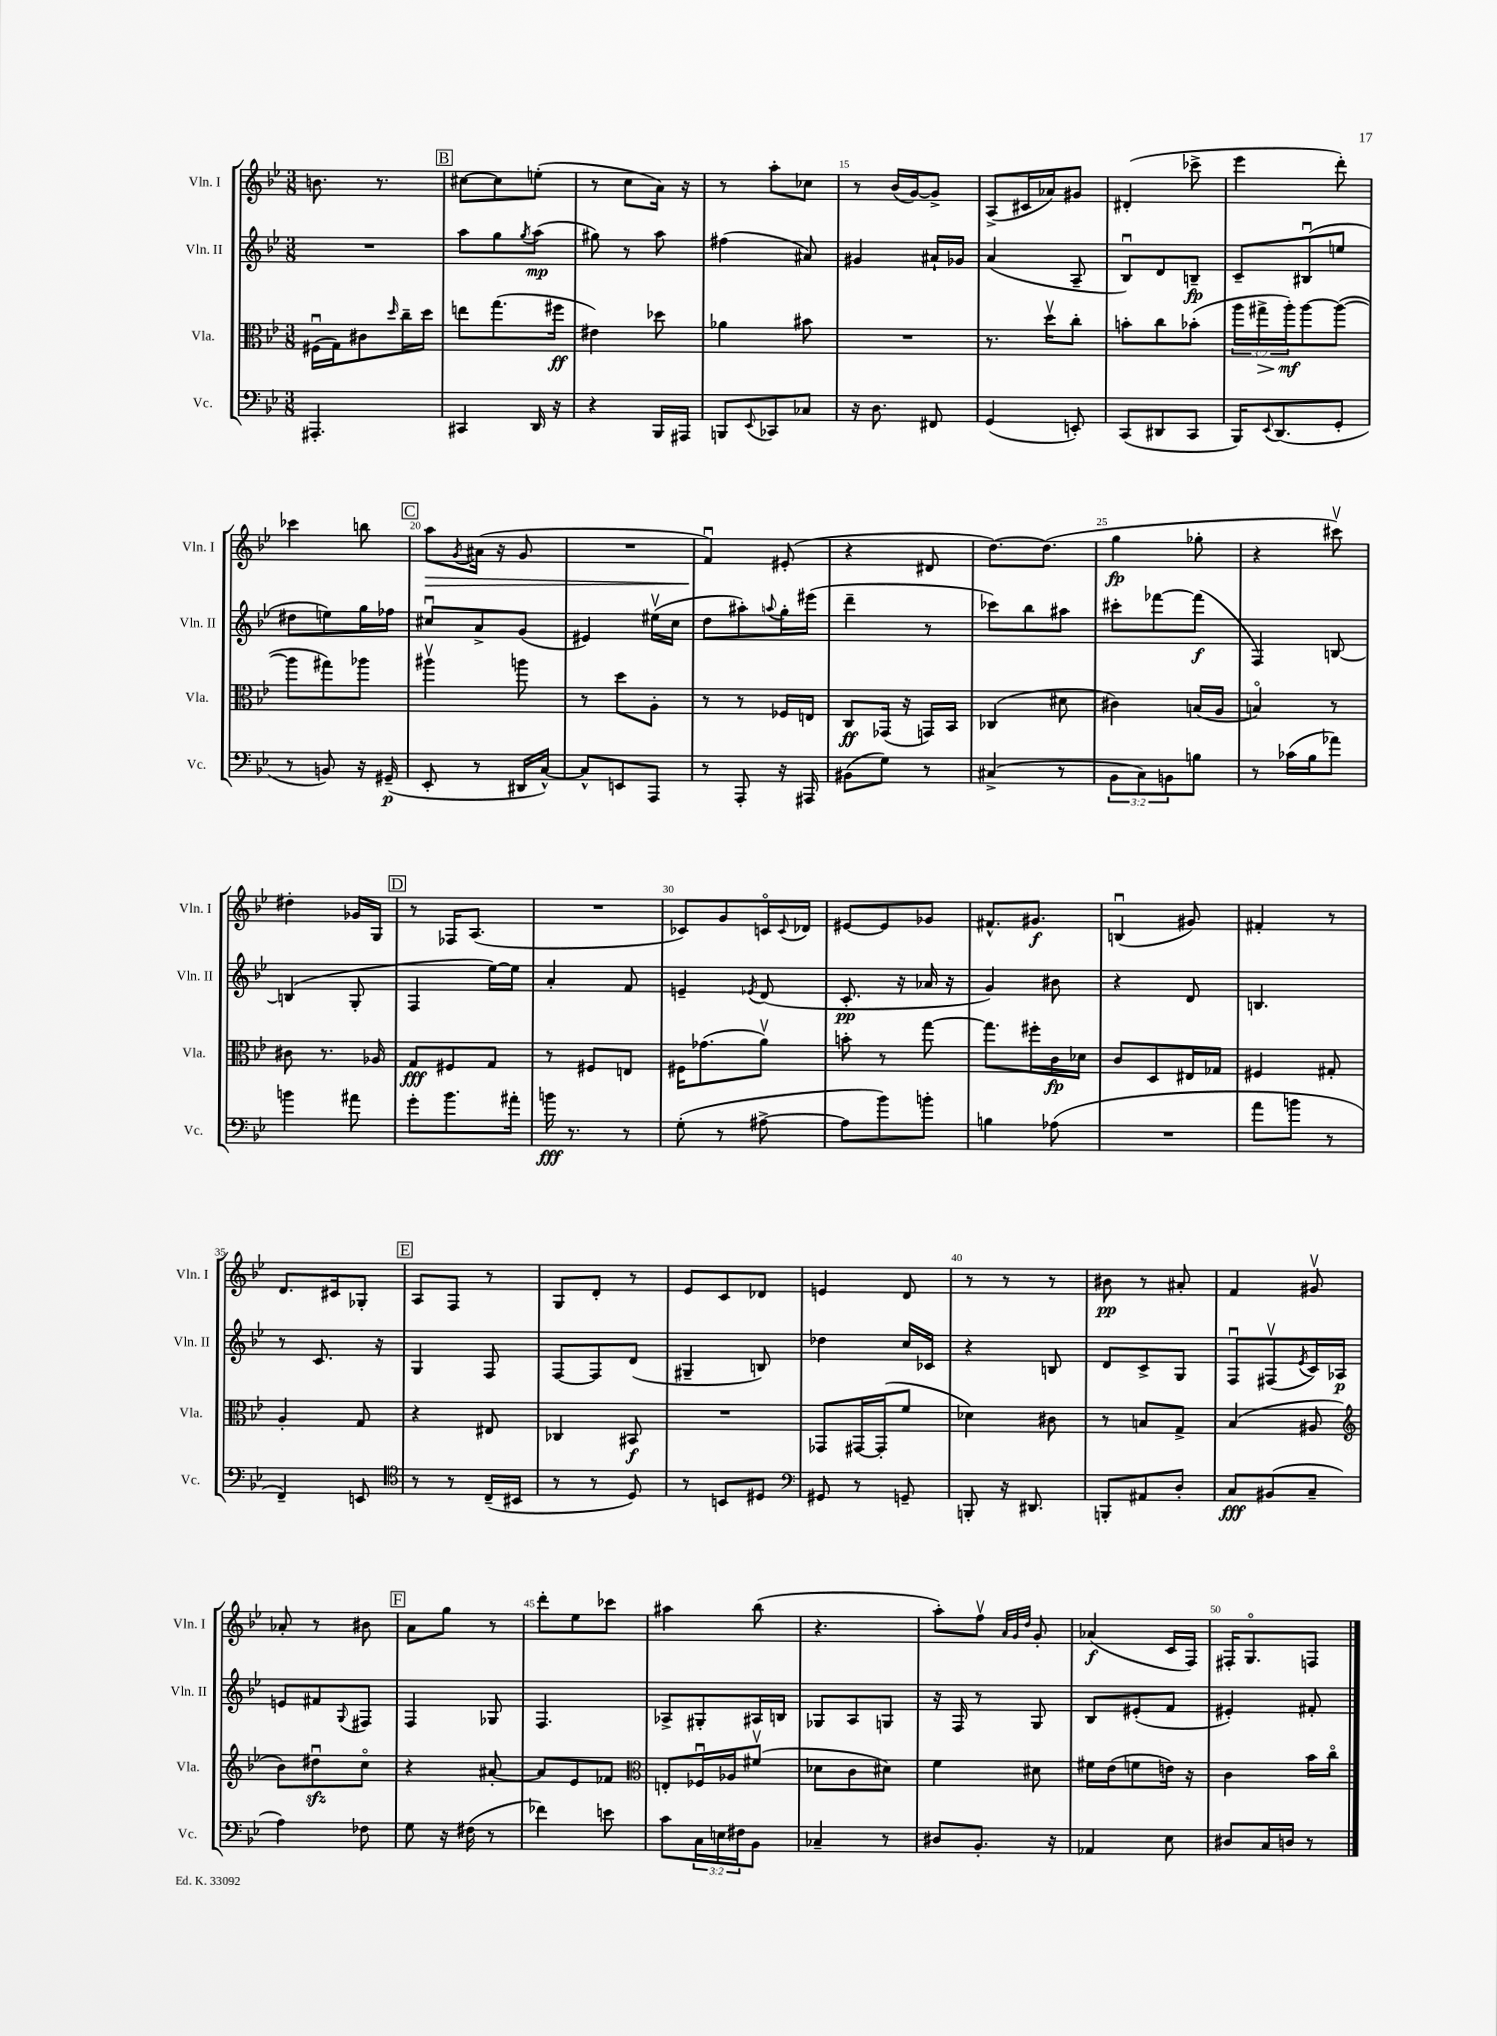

**kern	**kern	**kern	**kern
*staff4	*staff3	*staff2	*staff1
*clefF4	*clefC3	*clefG2	*clefG2
*k[b-e-]	*k[b-e-]	*k[b-e-]	*k[b-e-]
*M3/8	*M3/8	*M3/8	*M3/8
4.AAA#'	(16F#u	4.r	8.b
.	16G)	.	.
.	8c#	.	.
.	.	.	8.r
.	16qqdd	.	.
.	16cc~	.	.
.	16dd	.	.
=	=	=	=
4CC#	8ee	8aa	[8cc#
.	(8.gg	8gg	8cc#]
.	.	8qgg	.
16DD	.	(8aa	(8ee'
16r	16ff#	.	.
=	=	=	=
4r	4e#)	8gg#)	8r
.	.	8r	8cc
16BBB-	8dd-	8aa	16a)
16AAA#	.	.	16r
=	=	=	=
8BBB	4a-	(4ff#	8r
8qqEE-	.	.	.
8CC-	.	.	8aa'
8C-	8b#	8a#)	8cc-
=	=	=	=
16r	4.r	4g#	8r
8.D	.	.	.
.	.	.	(16b-
.	.	.	[16g)
8FF#	.	16a#`	8g^]
.	.	16g-	.
=	=	=	=
(4GG	8.r	(4a	(8A^
.	.	.	16c#
.	16ddv	.	16a-)
8EE')	8cc'	8A~	8g#
=	=	=	=
(8CC	8b'	8B-u)	(4d#'
8DD#	8cc	8d	.
8CC	(8b-'	8B~	8ccc-^
=	=	=	=
16BBB-)	24aa	8c~	4eee-
.	24gg#^	.	.
8qqEE-	.	.	.
(8.DD	.	.	.
.	24aa')	.	.
.	[8aa	(8B#u	.
8GG'	(8aa_	8ee	8ddd')
=	=	=	=
8r	8aa]	8dd#	4ccc-
8BB)	8gg#)	8ee)	.
16r	8aa-	16gg	8bb
(16GG#~	.	16ff-	.
=	=	=	=
8EE-'	4aa#v	8cc#u	8aa
.	.	.	8qg
8r	.	8a^	(16a#
.	.	.	16r
16DD#	8aa	(8g	8g
[16C^^)	.	.	.
=	=	=	=
8C^^]	8r	4e#)	4.r
8EE	8dd	.	.
8AAA	8A'	(16ee#v	.
.	.	16cc	.
=	=	=	=
8r	8r	8dd	4fu)
8AAA'	8r	8aa#')	.
.	.	8qqaa	.
16r	16F-	16gg'	(8e#'
16AAA#	16E	(16eee#	.
=	=	=	=
(8BB#	8C	4ddd~	4r
8G)	(16GG-	.	.
.	16r	.	.
8r	16GG)	8r	8d#
.	16BB-	.	.
=	=	=	=
(4C#^	(4C-	8ccc-)	[8.dd)
.	.	8bb-	.
.	.	.	(8.dd]
8r	8d#	8aa#	.
=	=	=	=
12BB-	4c#)	8ccc#'	4gg
12C)	.	.	.
.	.	[8fff-	.
12BB	.	.	.
8B	(16B	(8fff-]	8gg-'
.	16A	.	.
=	=	=	=
8r	4Bo)	4F)	4r
(16c-	.	.	.
16B-	.	.	.
8a-)	8r	[8B	8ccc#v)
=	=	=	=
4b	8c#	(4B]	4dd#'
.	8.r	.	.
8a#	.	8G'	16g-
.	16A-	.	16G
=	=	=	=
8g'	8G	4F	8r
8.b-	8F#	.	16F-
.	.	.	(8.A
.	8G	[16ee-)	.
16a#'	.	16ee-]	.
=	=	=	=
16b	8r	4a'	4.r
8.r	.	.	.
.	8F#	.	.
8r	8E	8f	.
=	=	=	=
(8G'	16F#	4e~	8c-)
.	(8.g-	.	.
8r	.	.	8g
.	.	8qe-	.
[8A#^	8av)	(8d	16co
.	.	.	8qqc
.	.	.	16d-
=	=	=	=
8A#]	8b'	8.c'	[8e#
8b-)	8r	.	8e#]
.	.	16r	.
8b'	[8gg	16a-	8g-
.	.	16r	.
=	=	=	=
4B	8.gg]	4g)	8.f#^^
.	16ff#'	.	8.g#
(8A-	16c	8b#	.
.	16d-	.	.
=	=	=	=
4.r	8c	4r	(4Bu
.	8D	.	.
.	16E#	8d	8g#)
.	16G-	.	.
=	=	=	=
8a	4F#	4.B	4f#'
8b	.	.	.
8r	8G#'	.	8r
=	=	=	=
4FF~)	4A'	8r	8.d
.	.	8.c	.
.	.	.	16c#
8EE	8G	.	8G-'
.	.	16r	.
=	=	=	=
*clefC4	*	*	*
8r	4r	4G	8A
8r	.	.	8F
(16C~	8E#	8F	8r
16BB#	.	.	.
=	=	=	=
8r	4C-	[8F	8G
8r	.	8F]	8d'
8D)	8BB#	(8d	8r
=	=	=	=
8r	4.r	4G#~	8e-
8BB	.	.	8c
8D#	.	8B)	8d-
=	=	=	=
*clefF4	*	*	*
8GG#	8GG-	4dd-	4e
8r	[16GG#	.	.
.	(16GG#']	.	.
8GG~	8f	16cc	8d
.	.	16c-	.
=	=	=	=
8BBB'	4d-)	4r	8r
16r	.	.	8r
8.DD#	.	.	.
.	8c#	8B	8r
=	=	=	=
8BBB'	8r	8d	8b#
8AA#	8B	8c^	8r
8D'	8G^	8G	8a#'
=	=	=	=
8C	(4B-	8Fu	4f
(8BB#	.	(8F#v	.
.	.	8qe-	.
8C~	8A#	16c)	8g#v
.	.	16A-	.
=	=	=	=
*	*clefG2	*	*
4A)	8b-)	8e	8a-'
.	8dd#u	8f#	8r
.	.	8qqG	.
8F-	8cco	8F#	8b#
=	=	=	=
8G	4r	4F	8a
16r	.	.	8gg
(16F#	.	.	.
8r	[8a#'	8G-	8r
=	=	=	=
4f-)	8a#]	4.F	8ddd'
.	8e-	.	8ee-
8e	8f-	.	8ccc-
=	=	=	=
*	*clefC3	*	*
8c	8E'	8A-^	4aa#
24C	16F-u	8G#'	.
24E	.	.	.
.	16A-	.	.
24F#	.	.	.
8BB-	(8f#v	16A#	(8bb-
.	.	16B	.
=	=	=	=
4C-~	8d-	8G-	4.r
.	8c	8A	.
8r	8d#)	8G	.
=	=	=	=
8D#	4f	16r	8aa')
.	.	16F	.
8.BB-'	.	8r	8ffv
.	.	.	32qqa
.	.	.	32qqg
.	.	.	32qqdd
.	8d#	8G	8g'
16r	.	.	.
=	=	=	=
4AA-	16f#	8B-	(4a-
.	(16e-	.	.
.	8f	(8e#'	.
8E-	16e)	8f	16c
.	16r	.	16F)
=	=	=	=
8D#	4c	4e#')	16F#'
.	.	.	8.Go
16C	.	.	.
16D	.	.	.
8r	16b-	8f#'	8F
.	16cco	.	.
==	==	==	==
*-	*-	*-	*-
